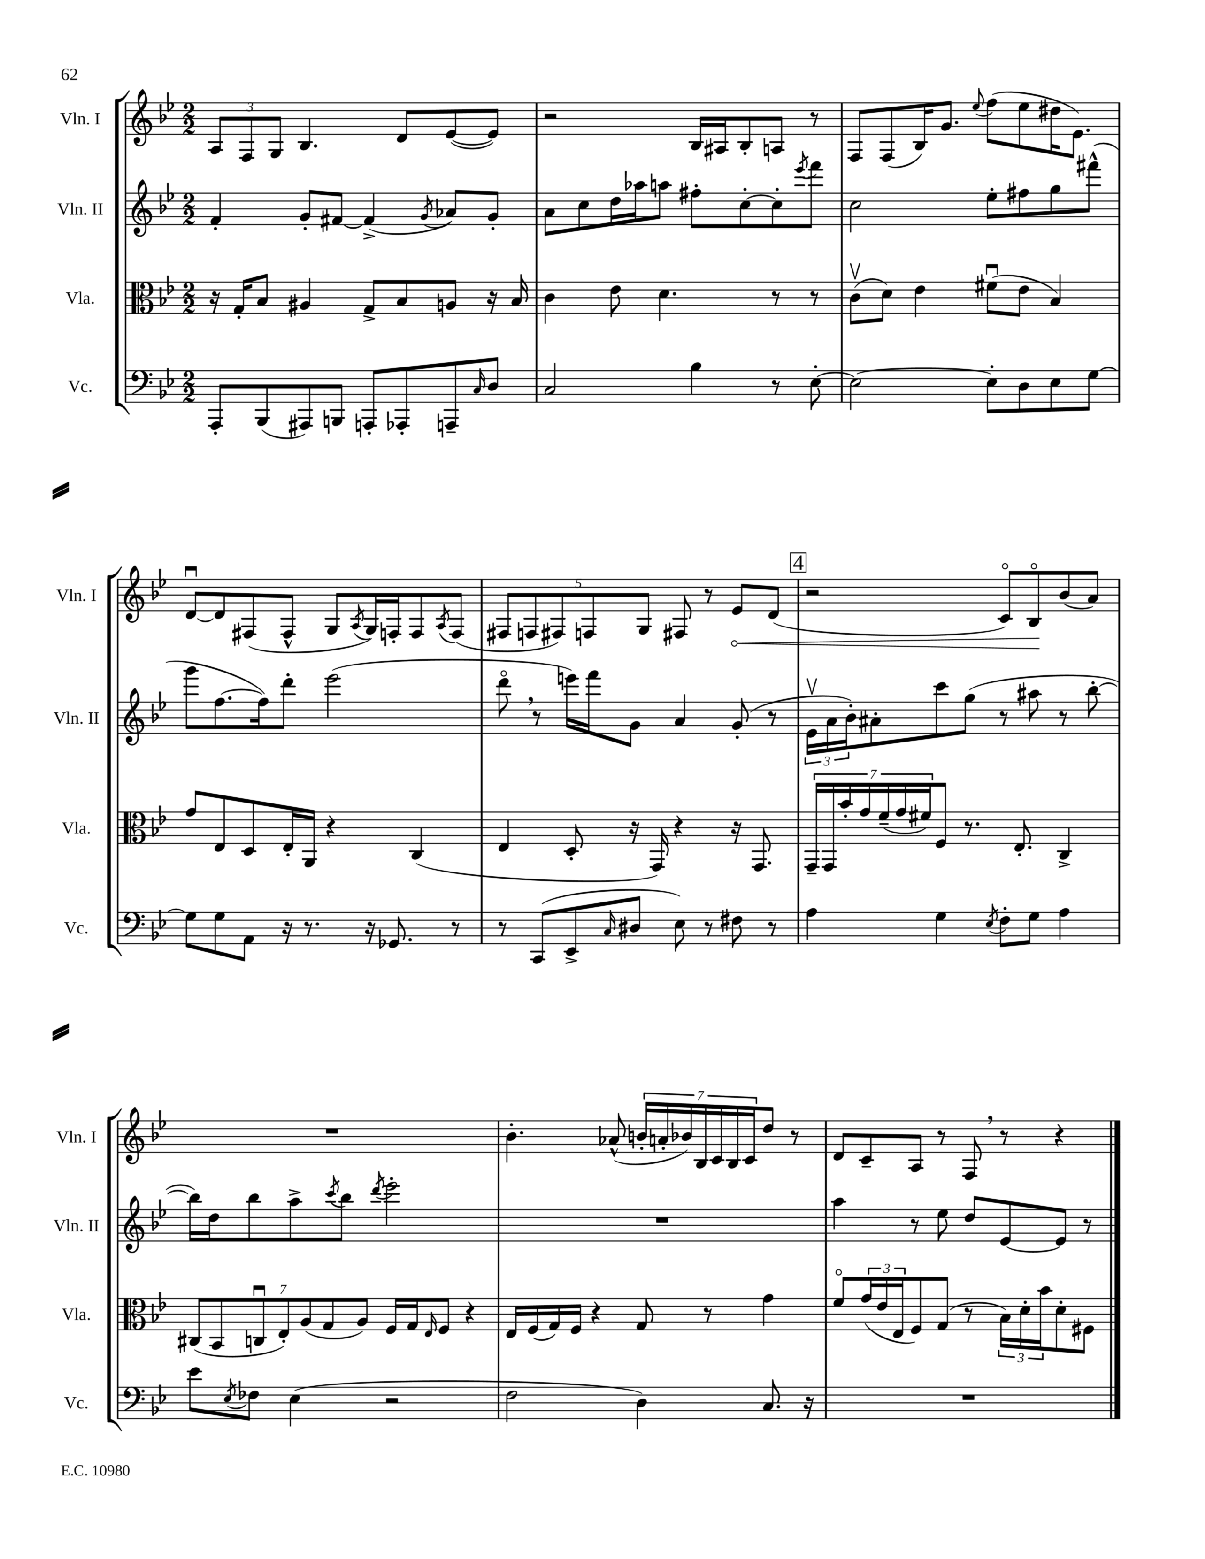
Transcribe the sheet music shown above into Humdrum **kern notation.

**kern	**kern	**kern	**kern
*staff4	*staff3	*staff2	*staff1
*clefF4	*clefC3	*clefG2	*clefG2
*k[b-e-]	*k[b-e-]	*k[b-e-]	*k[b-e-]
*M2/2	*M2/2	*M2/2	*M2/2
8AAA'	16r	4f'	12A
.	16G'	.	.
.	.	.	12F
(8BBB-	8B-	.	.
.	.	.	12G
8AAA#)	4A#	8g'	4.B-
8BBB	.	[8f#	.
8AAA'	8G^	(4f#^]	.
8AAA-'	8B-	.	8d
.	.	8qg	.
8AAA~	8A	8a-)	([8e-
16qqC	.	.	.
8D	16r	8g'	8e-])
.	16B-	.	.
=	=	=	=
2C	4c	8a	2r
.	.	8cc	.
.	8e-	16dd	.
.	.	16aa-	.
.	4.d	8aa	.
4B-	.	8ff#'	16B-
.	.	.	16A#
.	.	[8cc'	8B-'
8r	8r	8cc']	8A
.	.	8qeee-	.
[8E-'	8r	8fff	8r
=	=	=	=
2E-_	(8cv	2cc	8F
.	8d)	.	(8F
.	4e-	.	16B-)
.	.	.	8.g
.	.	.	8qqee-
8E-']	(8f#u	8ee-'	(8ff
8D	8e-	8ff#	8ee-
8E-	4B-)	8gg	16dd#
.	.	.	8.e-)
[8G	.	(8fff#^^	.
=	=	=	=
8G]	8g	8ggg	[8du
8G	8E-	[8.ff	8d]
8AA	8D	.	(8F#
.	.	16ff])	.
16r	16E-'	8ddd'	8F#^^
8.r	16AA	.	.
.	4r	(2eee-	8G
.	.	.	8qA
16r	.	.	16G)
8.GG-	.	.	16F'
.	(4C	.	8F
.	.	.	8qA
8r	.	.	(8F
=	=	=	=
8r	4E-	8dddo	10F#
.	.	.	10F
(8CC	.	8r	.
.	.	.	10F#)
8EE-^	8D'	16eee)	.
.	.	.	10F
.	.	16fff	.
16qqC	.	.	.
8D#	16r	8g	.
.	.	.	10G
.	16GG)	.	.
8E-)	4r	4a	8F#
8r	.	.	8r
8F#	16r	(8g'	8e-
.	8.GG	.	.
8r	.	8r	(8d
=	=	=	=
4A	28GG~	24e-v	2r
.	28GG	.	.
.	.	24a	.
.	28b-'	.	.
.	.	24b-')	.
.	28g	.	.
.	.	8a#'	.
.	(28f~	.	.
.	28g	.	.
.	28f#)	.	.
4G	8F	8ccc	.
.	8.r	(8gg	.
8qE-	.	.	.
8F'	.	8r	8co)
.	8.E-'	.	.
8G	.	8aa#	8B-o
4A	4C^	8r	(8b-
.	.	[8bb-'	8a)
=	=	=	=
8e-	(14C#	16bb-])	1r
.	.	16dd	.
.	14BB-	.	.
8qE-	.	.	.
8F-	.	8bb-	.
.	14Cu	.	.
.	14E-')	.	.
(4E-	.	8aa^	.
.	(14A	.	.
.	14G	.	.
.	.	8qccc	.
.	.	8bb-	.
.	14A)	.	.
.	.	8qddd	.
2r	16F	2eee-'	.
.	16G	.	.
.	16qqE-	.	.
.	8F	.	.
.	4r	.	.
=	=	=	=
2F	16E-	1r	4.b-'
.	(16F	.	.
.	16G)	.	.
.	16F	.	.
.	4r	.	.
.	.	.	(8a-^^
4D)	8G	.	28b'
.	.	.	28a'
.	.	.	28b-)
.	.	.	28B-
.	8r	.	.
.	.	.	28c
.	.	.	28B-
.	.	.	28c
8.C	4g	.	8dd
.	.	.	8r
16r	.	.	.
=	=	=	=
1r	8fo	4aa	8d
.	(24g	.	8c~
.	24e-	.	.
.	24E-	.	.
.	8F)	8r	8A
.	(8G	8ee-	8r
.	8r	8dd	8F
.	24B-)	[8e-	8r
.	24d'	.	.
.	24b-	.	.
.	8d'	8e-]	4r
.	8F#	8r	.
==	==	==	==
*-	*-	*-	*-
